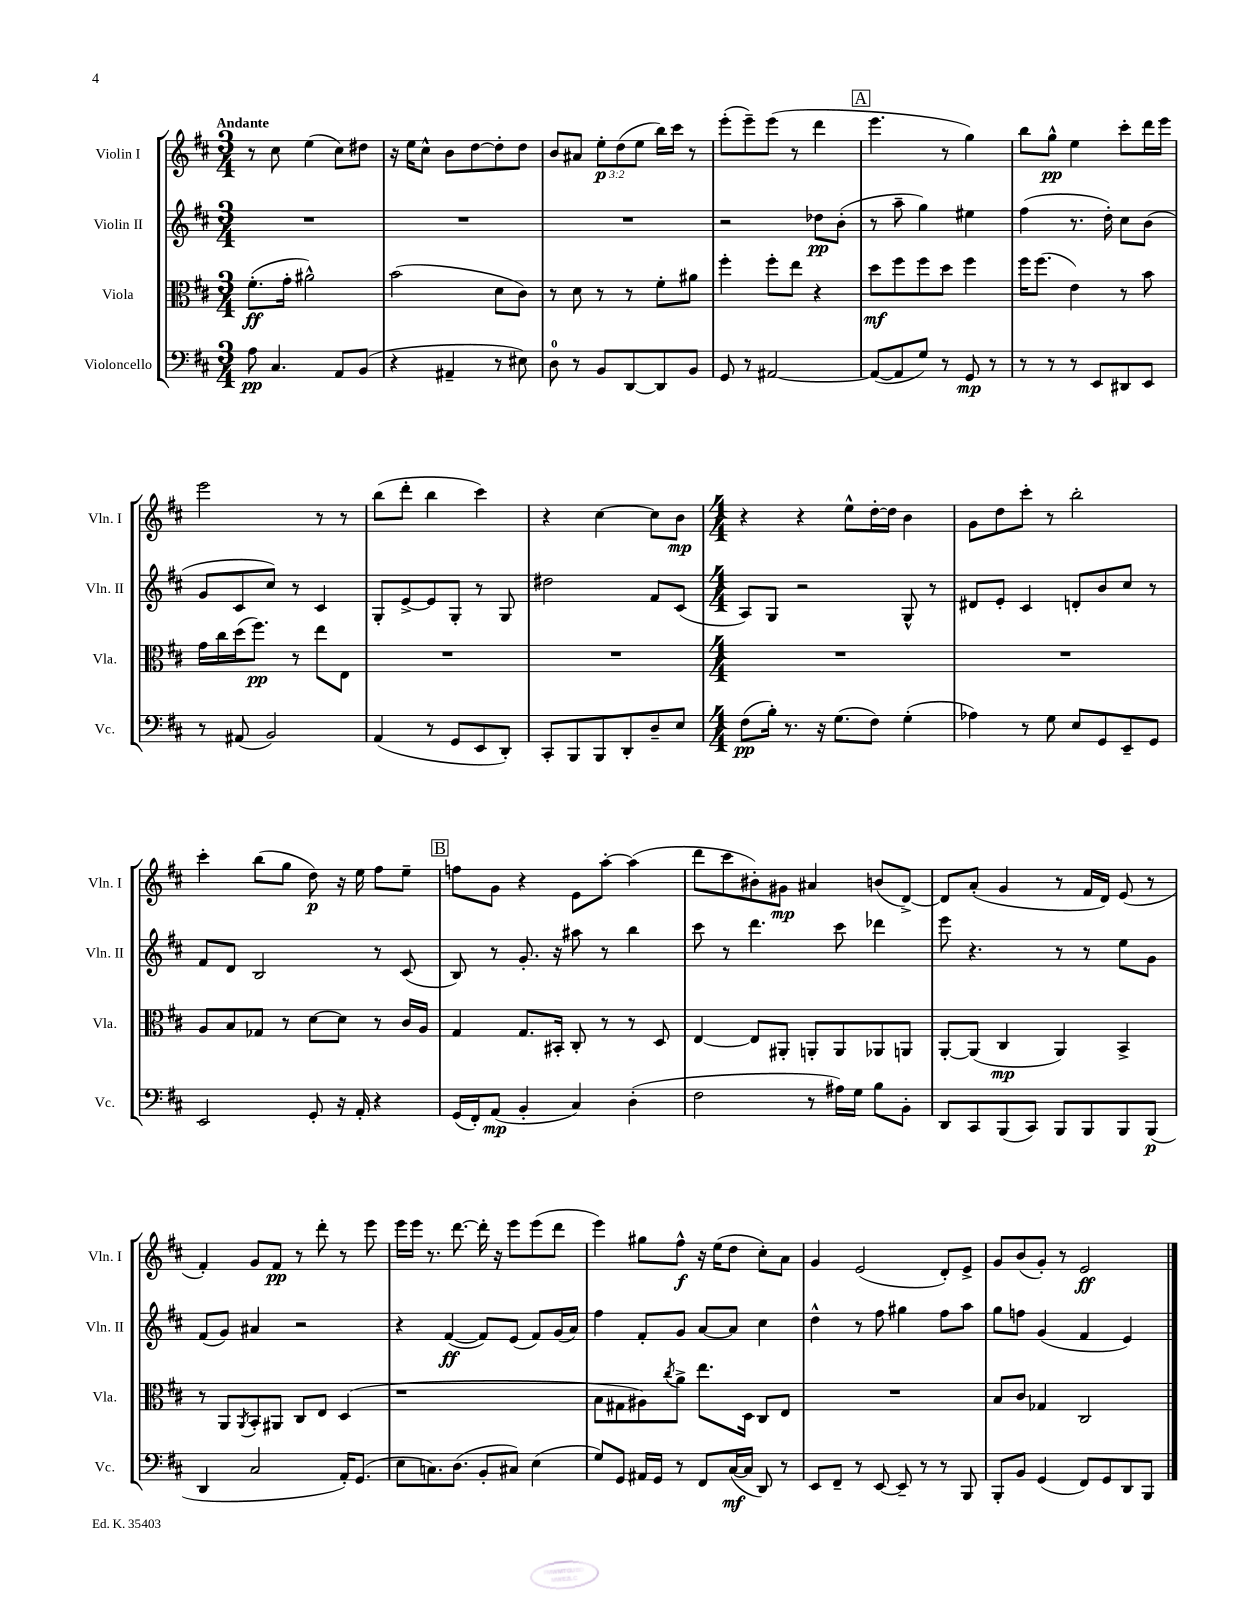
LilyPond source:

<<
\new StaffGroup <<
\new Staff = "s0" \with { instrumentName = "Violin I" shortInstrumentName = "Vln. I" } {
    \clef treble \key d \major \numericTimeSignature \time 3/4 \override Staff.TupletNumber.text = #tuplet-number::calc-fraction-text \tempo "Andante"
    r8 cis''8 e''4( cis''8) dis''8 |
    r16 e''16 cis''8-^ b'8 d''8~ d''8-. d''8 |
    b'8 ais'8 \tuplet 3/2 { e''8-.\p d''8( e''8 } b''16) cis'''16 r8 |
    e'''8-.( e'''8--) e'''8( r8 d'''4 |
    \mark \markup { \box "A" } e'''4. r8 g''4) |
    b''8 g''8-^\pp e''4 cis'''8-. d'''16 e'''16 |
    e'''2 r8 r8 |
    b''8( d'''8-. b''4 cis'''4) |
    r4 cis''4~ cis''8 b'8\mp |
    \numericTimeSignature \time 4/4 r4 r4 e''8-^ d''16~-. d''16 b'4 |
    g'8 d''8 cis'''8-. r8 b''2-. |
    cis'''4-. b''8( g''8 d''8\p) r16 e''16 fis''8 e''8-- |
    \mark \markup { \box "B" } f''8 g'8 r4 e'8 a''8~-. a''4( |
    d'''8 cis'''8 bis'8-.) gis'8\mp ais'4 b'8( d'8~->) |
    d'8 a'8-.( g'4 r8 fis'16 d'16) e'8( r8 |
    fis'4-.) g'8 fis'8\pp r8 d'''8-. r8 e'''8 |
    e'''16 e'''16 r8. d'''8.~ d'''16-. r16 e'''8 e'''8( d'''8 |
    e'''4) gis''8 fis''8-^\f r16 e''16( d''8 cis''8-.) a'8 |
    g'4 e'2( d'8-.) e'8-> |
    g'8 b'8( g'8-.) r8 e'2\ff \bar "|." |
}
\new Staff = "s1" \with { instrumentName = "Violin II" shortInstrumentName = "Vln. II" } {
    \clef treble \key d \major \numericTimeSignature \time 3/4
    R2. |
    R2. |
    R2. |
    r2 des''8\pp b'8-.( |
    \mark \markup { \box "A" } r8 a''8-- g''4) eis''4 |
    fis''4( r8. d''16-.) cis''8 b'8( |
    g'8 cis'8 cis''8) r8 cis'4 |
    g8-. e'8~-> e'8 g8-. r8 g8 |
    dis''2 fis'8 cis'8( |
    \numericTimeSignature \time 4/4 a8) g8 r2 g8-^ r8 |
    dis'8 e'8-. cis'4 d'8-. b'8 cis''8 r8 |
    fis'8 d'8 b2 r8 cis'8( |
    \mark \markup { \box "B" } b8) r8 g'8.-. r16 ais''8 r8 b''4 |
    cis'''8 r8 d'''4. cis'''8 des'''4 |
    e'''8 r4. r8 r8 e''8 g'8 |
    fis'8( g'8) ais'4 r2 |
    r4 fis'4~\ff( fis'8) e'8( fis'8) g'16( a'16) |
    fis''4 fis'8-. g'8 a'8~ a'8 cis''4 |
    d''4-^ r8 fis''8 gis''4 fis''8 a''8 |
    g''8 f''8 g'4( fis'4 e'4) \bar "|." |
}
\new Staff = "s2" \with { instrumentName = "Viola" shortInstrumentName = "Vla." } {
    \clef alto \key d \major \numericTimeSignature \time 3/4
    fis'8.-.\ff( g'16-. ais'2-^) |
    b'2( d'8 cis'8) |
    r8 d'8 r8 r8 fis'8-. ais'8 |
    fis''4-. fis''8-. e''8 r4 |
    \mark \markup { \box "A" } d''8\mf fis''8 fis''8 d''8 fis''4 |
    fis''16 fis''8.( e'4) r8 b'8 |
    g'16 cis''16 d''16( fis''8.\pp) r8 e''8 e8 |
    R2. |
    R2. |
    \numericTimeSignature \time 4/4 R1 |
    R1 |
    a8 b8 ges8 r8 d'8~ d'8 r8 cis'16 a16 |
    \mark \markup { \box "B" } g4 g8. bis,16-. cis8-. r8 r8 d8 |
    e4~ e8 ais,8-. a,8-. a,8 aes,8 a,8 |
    a,8~-. a,8( cis4\mp a,4) b,4-> |
    r8 a,8 \acciaccatura { a,8 } b,8-. ais,8 cis8 e8 d4( |
    r1 |
    b8 gis8 ais8) \acciaccatura { cis''8 } a'8-> e''8. d16 cis8 e8 |
    R1 |
    b8 cis'8 ges4 cis2 \bar "|." |
}
\new Staff = "s3" \with { instrumentName = "Violoncello" shortInstrumentName = "Vc." } {
    \clef bass \key d \major \numericTimeSignature \time 3/4
    a8\pp cis4. a,8 b,8( |
    r4 ais,4-- r8 eis8) |
    d8-0 r8 b,8 d,8~ d,8 b,8 |
    g,8 r8 ais,2~ |
    \mark \markup { \box "A" } ais,8~( ais,8 g8) r8 g,8\mp r8 |
    r8 r8 r8 e,8 dis,8 e,8 |
    r8 ais,8( b,2) |
    a,4( r8 g,8 e,8 d,8-.) |
    cis,8-. b,,8 b,,8 d,8-. d8-- e8 |
    \numericTimeSignature \time 4/4 fis8\pp( b16-.) r8. r16 g8.( fis8) g4-.( |
    aes4) r8 g8 e8 g,8 e,8-- g,8 |
    e,2 g,8-. r16 a,16-. r4 |
    \mark \markup { \box "B" } g,16( fis,16-.) a,8\mp( b,4-. cis4) d4-.( |
    fis2 r8 ais16) g16 b8 b,8-. |
    d,8 cis,8 b,,8( cis,8) b,,8 b,,8 b,,8 b,,8\p( |
    d,4 cis2 a,16-.) g,8.( |
    e8 c8.) d8.( b,8-. cis8) e4( |
    g8) g,8 ais,16 g,16 r8 fis,8 cis16~\mf( cis16 d,8) r8 |
    e,8 fis,8-- r8 e,8~ e,8-- r8 r8 b,,8 |
    b,,8-. b,8 g,4( fis,8) g,8 d,8 b,,8 \bar "|." |
}
>>
>>
\layout { \context { \Score \remove "Bar_number_engraver" } }
